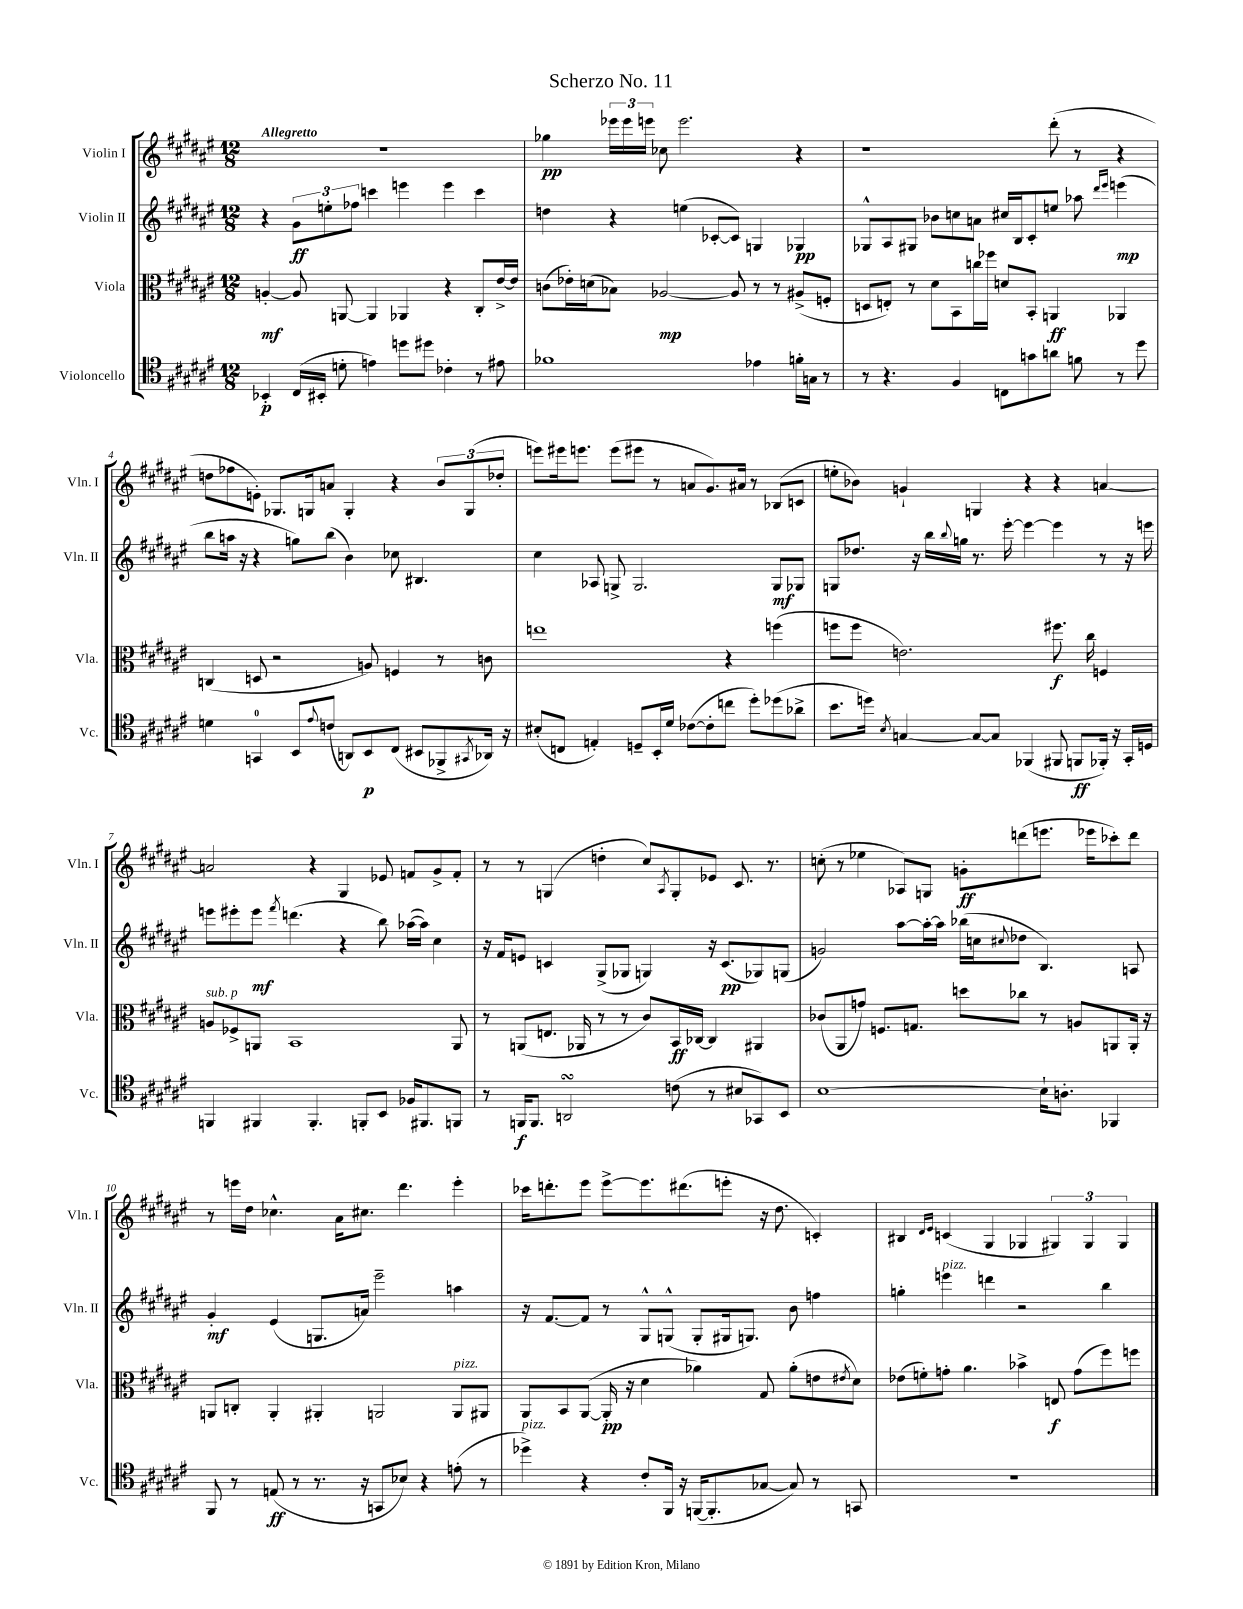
\header { title = "Scherzo No. 11" }
<<
\new StaffGroup <<
\new Staff = "s0" \with { instrumentName = "Violin I" shortInstrumentName = "Vln. I" } {
    \clef treble \key fis \major \numericTimeSignature \time 12/8 \tempo "Allegretto"
    R1. |
    ges''4\pp \tuplet 3/2 { ees'''16 ees'''16 e'''16 } ces''8 e'''2. r4 |
    r1 dis'''8-.( r8 r4 |
    d''8 fes''8 e'8-.) ges8. g16 a'8 g4-. r4 \tuplet 3/2 { b'8 g8( des''8-. } |
    e'''8) eis'''16 e'''8. e'''8( eis'''8 r8 a'8 gis'8.) ais'16 r8 bes8( c'8 |
    e''8-. bes'8) g'4-! g4 r4 r4 a'4~ |
    a'2 r4 gis4 ees'8 f'8 gis'8-> f'8-. |
    r8 r8 g4( d''4-. cis''8) \acciaccatura { ais8 } g8-. ees'8 cis'8. r8. |
    c''8-.( r8 ees''4 aes8) g8 g'8-.\ff d'''8( e'''8. ees'''16 ces'''8-.) d'''8 |
    r8 e'''16 dis''16 ces''4.-^ ais'16 cis''8. dis'''4. e'''4-. |
    ces'''16 d'''8.-. eis'''8 eis'''8~-> eis'''8. dis'''8.( e'''8-. r16 dis''8. c'4-.) |
    bis4 \grace { dis'16 eis'16 } c'4( gis4 ges4 \tuplet 3/2 { gis4) gis4 gis4 } \bar "|." |
}
\new Staff = "s1" \with { instrumentName = "Violin II" shortInstrumentName = "Vln. II" } {
    \clef treble \key fis \major \numericTimeSignature \time 12/8
    r4 \tuplet 3/2 { gis'8\ff e''8-. fes''8 } c'''4 e'''4 e'''4 c'''4 |
    d''4 r4 e''4( ces'8~-. ces'8) g4 ges4\pp |
    ges8-^ ais8 gis8 bes'8 c''8 a'8 cis''16 b16 cis'8-. e''8 aes''8 \grace { dis'''16 eis'''16 } e'''4\mp( |
    b''8 a''16 r16 r4 g''8) b''8( b'4) ces''8 bis4. |
    cis''4 aes8 g8-> g2. g8\mf ges8 |
    g8 des''8. r16 b''16 \appoggiatura { b''8 } g''16 r8. eis'''16~-. eis'''4~ eis'''4 r8 r16 e'''16 |
    e'''8 eis'''8-. eis'''8\mf \acciaccatura { fis'''8 } d'''4.( r4 b''8) aes''16~( aes''16) cis''4 |
    r16 fis'16 e'8 c'4 gis8->( ges8 g4) r16 c'8.\pp( ges8) g8( |
    g'2) ais''8~ ais''16~-. ais''16 bes''16( c''16 \appoggiatura { cis''8 } des''8 b4.) a8 |
    gis'4-.\mf eis'4( g8. a'16) eis'''2-- a''4 |
    r16 fis'8.~ fis'8 r8 gis8-^ g8-^( g8-. gis16 g8.) b'8 f''4 |
    g''4-. e'''4^\markup { \italic "pizz." } d'''4 r2 b''4 \bar "|." |
}
\new Staff = "s2" \with { instrumentName = "Viola" shortInstrumentName = "Vla." } {
    \clef alto \key fis \major \numericTimeSignature \time 12/8
    a4~-.\mf a8 a,8~ a,4 aes,4 r4 cis8-. eis'16~-> eis'16 |
    c'8( ees'16-.) d'16( bes8) aes2~\mp aes8 r8 r8 ais8->( f8-. |
    d8 e8-.) r8 dis'8 b,8 c''16 fes''16 d'8 b,8-. a,4\ff aes,4 |
    c4( d8 r2 a8) f4 r8 c'8 |
    e''1 r4 f''4( |
    f''8 f''8 e'2.) fis''8.\f cis''16 f4 |
    a8^\markup { \italic "sub. p" } fes8-> a,8 b,1 a,8 |
    r8 a,8( e8. aes,16 r8 r8 cis'8) b,16\ff ces16~ ces4 ais,4 |
    ces'8( ais,8 g'8) f8. g8. d''8 ces''8 r8 a8 a,8 a,16-. r16 |
    a,8 c8-. a,4-. ais,4-. a,2 a,8^\markup { \italic "pizz." } ais,8 |
    ais,8 b,8 ais,8~( ais,16-.\pp r16 dis'4 aes'4) gis8 aes'8-.( e'8 \acciaccatura { eis'8 } dis'8) |
    ees'8( f'8-.) g'8-. ais'4. bes'4-> e8\f g'8( fis''8) f''8 \bar "|." |
}
\new Staff = "s3" \with { instrumentName = "Violoncello" shortInstrumentName = "Vc." } {
    \clef tenor \key fis \major \numericTimeSignature \time 12/8
    bes,4-.\p cis16( bis,16-. d'8-. e'4) d''8 dis''8 ces'4-. r8 eis'8 |
    fes'1 ees'4 f'16-. g16 r8 |
    r8 r4. fis4 c8 g'8 a'8 f'8 r8 dis''8 |
    d'4 g,4-0 b,8 \appoggiatura { eis'8 } c'8( a,8) b,8\p cis8( bis,8 fes,8-> \acciaccatura { gis,8 } aes,16) r16 |
    bis8-.( c8 e4-.) d8-- b,16-. dis'16 ces'8~( ces'8-. c''8 dis''8-.) des''8( aes'8-> |
    b'8. d''16) \acciaccatura { b8 } g4~ g8~ g8 fes,4( fis,8 f,8\ff fes,16-.) r16 gis,16-. d16 |
    f,4 fis,4 fis,4.-. f,8-. b,8 fes16 fis,8. f,8 |
    r8 f,16\f f,8. a,2\turn c'8( r8 bis8 ges,8) b,8 |
    b1~ b16-! a8.-. fes,4 |
    fis,8 r8 e8\ff( r8 r8. r16 g,8 bes8) r4 e'8-.( r8 |
    des''4->^\markup { \italic "pizz." }) r4 cis'8-. fis,16 r16 f,16~( f,8.-. ges8~ ges8) r8 g,8 |
    R1. \bar "|." |
}
>>
>>
